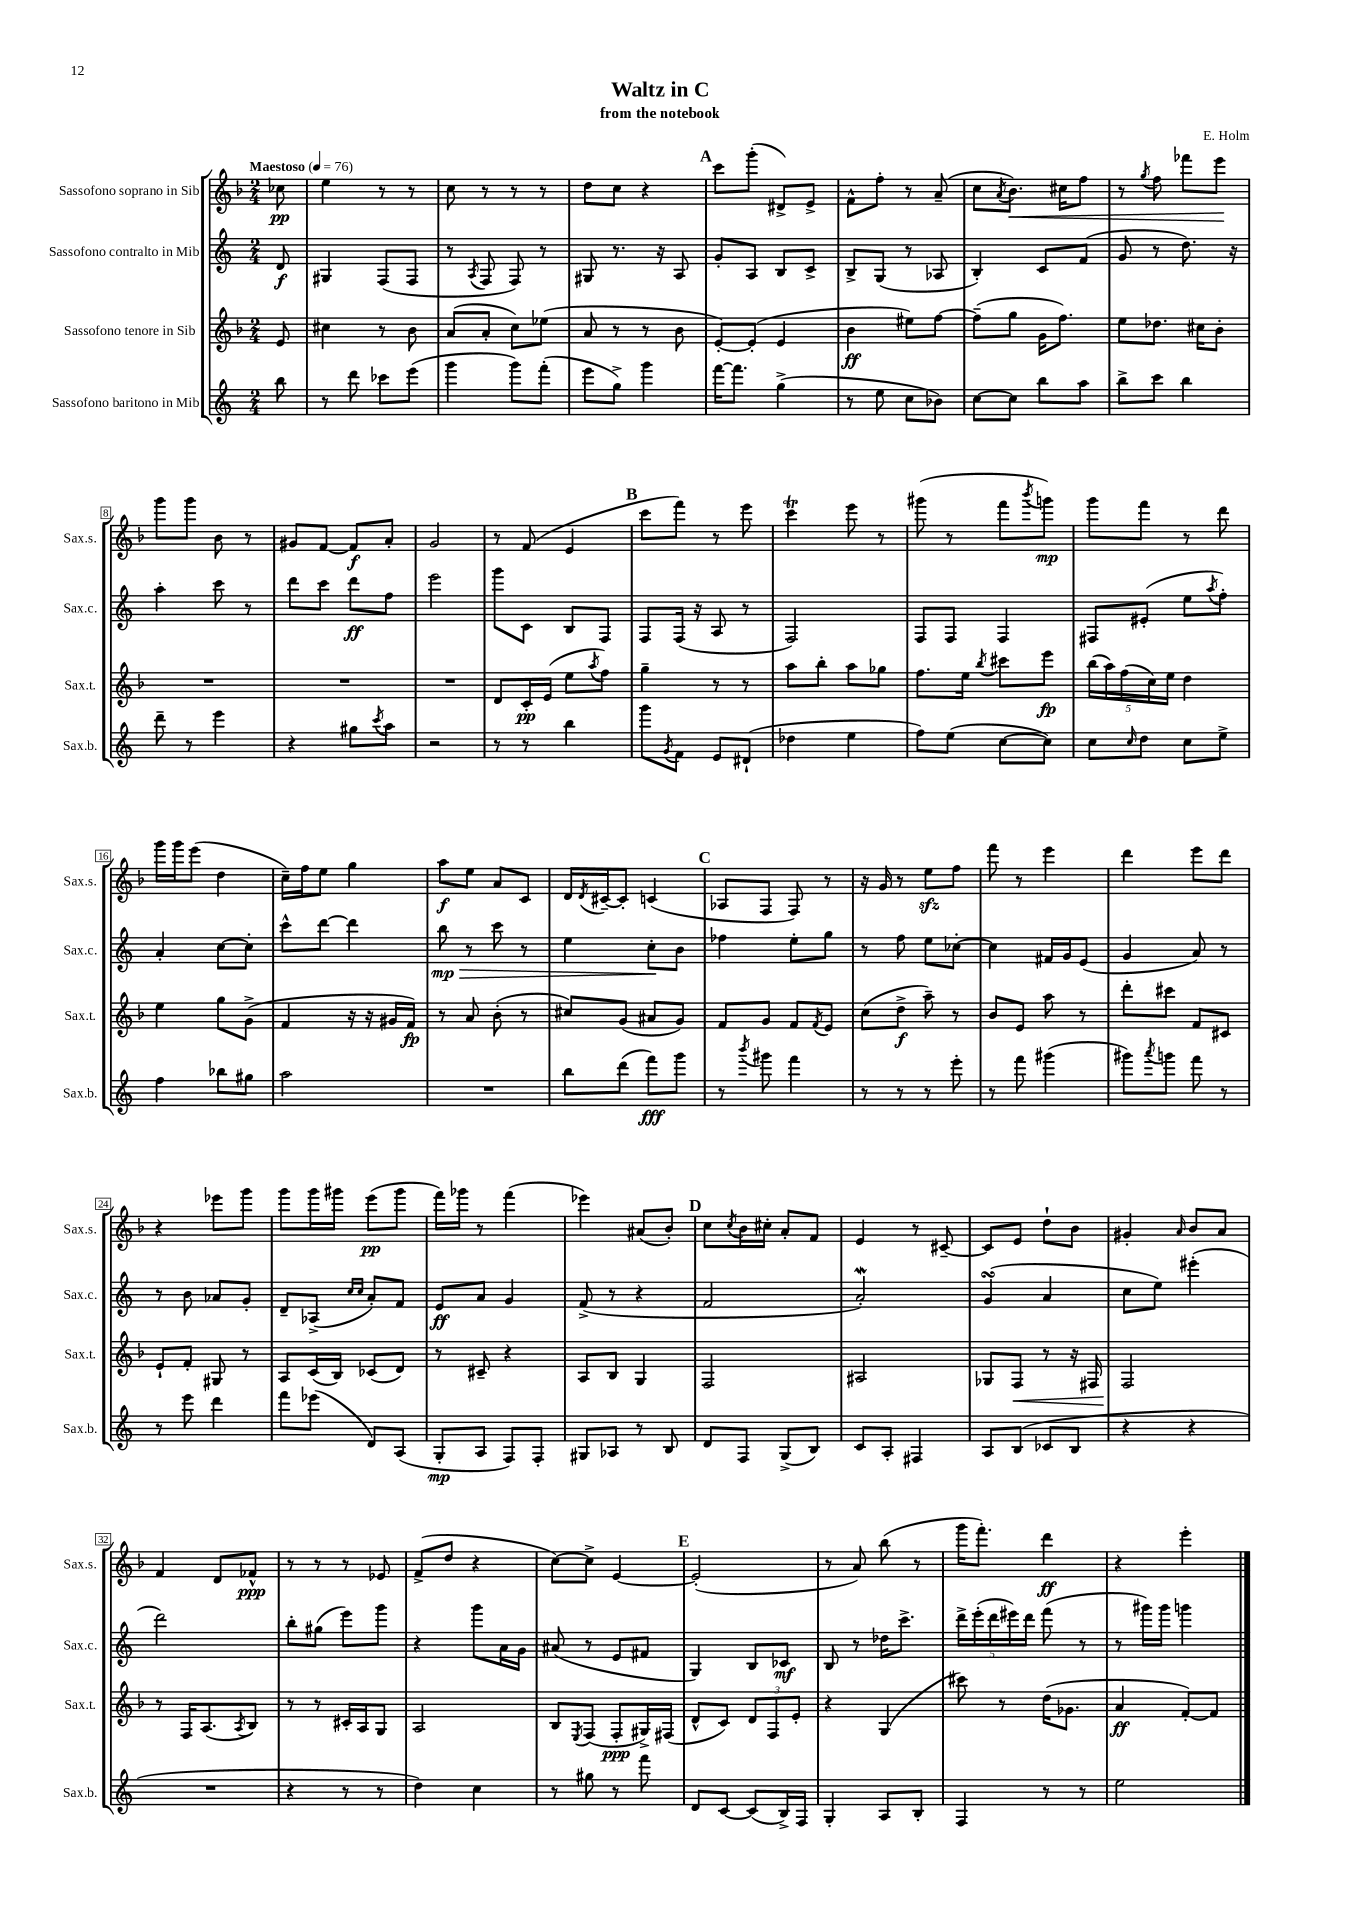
\header { title = "Waltz in C" composer = "E. Holm" subtitle = "from the notebook" }
<<
\new StaffGroup <<
\new Staff = "s0" \with { instrumentName = "Sassofono soprano in Sib" shortInstrumentName = "Sax.s." } {
    \clef treble \key f \major \numericTimeSignature \time 2/4 \partial 8 \tempo "Maestoso" 4 = 76
    ces''8\pp |
    e''4 r8 r8 |
    c''8 r8 r8 r8 |
    d''8 c''8 r4 |
    \mark \markup { \bold "A" } c'''8 g'''8-.( dis'8->) e'8-> |
    f'8-^ f''8-. r8 a'8--( |
    c''8 \acciaccatura { a'8 } bes'8.\<) cis''16 f''8 |
    r8 \acciaccatura { g''8 } f''8 fes'''8 e'''8\! |
    g'''8 g'''8 bes'8 r8 |
    gis'8 f'8~ f'8\f a'8-. |
    g'2 |
    r8 f'8( e'4 |
    \mark \markup { \bold "B" } c'''8 f'''8) r8 e'''8 |
    c'''4\trill e'''8 r8 |
    gis'''8( r8 f'''8 \acciaccatura { bes'''8 } g'''8\mp) |
    g'''8 f'''8 r8 d'''8 |
    g'''16 g'''16 e'''8( d''4 |
    c''16--) f''16 e''8 g''4 |
    a''8\f e''8 a'8 c'8 |
    d'16 \acciaccatura { d'8 } cis'16~-- cis'8-. c'4( |
    \mark \markup { \bold "C" } aes8 f8 f8) r8 |
    r16 g'16 r8 e''8\sfz f''8 |
    f'''8 r8 e'''4 |
    d'''4 e'''8 d'''8 |
    r4 ees'''8 g'''8 |
    g'''8 g'''16 gis'''16 e'''8\pp( gis'''8 |
    f'''16) ges'''16 r8 f'''4( |
    ees'''4) ais'8( bes'8-.) |
    \mark \markup { \bold "D" } c''8 \acciaccatura { c''8 } bes'16 cis''16-. a'8-. f'8 |
    e'4 r8 cis'8~-- |
    cis'8 e'8 d''8-! bes'8 |
    gis'4-. \grace { a'16 } bes'8 a'8 |
    f'4 d'8 fes'8-^\ppp |
    r8 r8 r8 ees'8 |
    f'8->( d''8 r4 |
    c''8~) c''8-> e'4~ |
    \mark \markup { \bold "E" } e'2-.( |
    r8 a'8) bes''8( r8 |
    g'''16 f'''8.-.) d'''4\ff |
    r4 e'''4-. \bar "|." |
}
\new Staff = "s1" \with { instrumentName = "Sassofono contralto in Mib" shortInstrumentName = "Sax.c." } {
    \clef treble \key c \major \numericTimeSignature \time 2/4 \partial 8
    d'8\f |
    gis4 f8( f8 |
    r8 \acciaccatura { a8 } f8 f8) r8 |
    gis8 r8. r16 a8 |
    \mark \markup { \bold "A" } g'8-. a8 b8 c'8-> |
    b8-> g8( r8 aes8 |
    b4-.) c'8 f'8( |
    g'8 r8 d''8.) r16 |
    a''4-. c'''8 r8 |
    d'''8 c'''8 d'''8\ff f''8 |
    e'''2 |
    g'''8 c'8 b8 f8 |
    \mark \markup { \bold "B" } f8 f16( r16 a8 r8 |
    f2) |
    f8 f8 f4 |
    fis8 eis'8-.( e''8 \acciaccatura { a''8 } f''8-.) |
    a'4-. c''8~ c''8-. |
    c'''8-^ d'''8~ d'''4 |
    b''8\mp\> r8 c'''8 r8 |
    e''4 c''8-.\! b'8 |
    \mark \markup { \bold "C" } fes''4 e''8-. g''8 |
    r8 f''8 e''8 ces''8~-. |
    ces''4 fis'16 g'16 e'8( |
    g'4 a'8) r8 |
    r8 b'8 aes'8 g'8-. |
    d'8-- aes8->( \grace { c''16 c''16 } a'8-.) f'8 |
    e'8\ff a'8 g'4 |
    f'8->( r8 r4 |
    \mark \markup { \bold "D" } f'2 |
    a'2-.\mordent) |
    g'4\turn( a'4 |
    c''8 e''8) eis'''4-.( |
    d'''2) |
    b''8-. gis''8( e'''8) g'''8 |
    r4 g'''8 a'16 g'16 |
    ais'8( r8 e'8 fis'8 |
    \mark \markup { \bold "E" } g4) b8 ces'8\mf |
    b8 r8 des''16 c'''8.-> |
    \tuplet 5/4 { d'''16-> e'''16-.( d'''16 eis'''16) d'''16 } f'''8( r8 |
    r8 gis'''16) gis'''16 g'''4 \bar "|." |
}
\new Staff = "s2" \with { instrumentName = "Sassofono tenore in Sib" shortInstrumentName = "Sax.t." } {
    \clef treble \key f \major \numericTimeSignature \time 2/4 \partial 8
    e'8 |
    cis''4 r8 bes'8 |
    a'8( a'8-. c''8) ees''8( |
    a'8 r8 r8 bes'8 |
    \mark \markup { \bold "A" } e'8~-.) e'8-.( e'4 |
    bes'4\ff eis''8) f''8~ |
    f''8--( g''8 g'16 f''8.) |
    e''8 des''8. cis''16 bes'8-. |
    R2 |
    R2 |
    R2 |
    d'8 c'16-.\pp e'16( e''8 \acciaccatura { a''8 } f''8) |
    \mark \markup { \bold "B" } g''4-- r8 r8 |
    a''8 bes''8-. a''8 ges''8 |
    f''8. e''16 \acciaccatura { bes''8 } cis'''8 e'''8\fp |
    \tuplet 5/4 { bes''16( a''16) f''16( c''16) e''16 } d''4 |
    e''4 g''8 g'8->( |
    f'4 r16 r16 gis'16 f'16\fp) |
    r8 a'8 bes'8-.( r8 |
    cis''8) g'8( ais'8 g'8) |
    \mark \markup { \bold "C" } f'8 g'8 f'8 \acciaccatura { f'8 } e'8 |
    c''8( d''8->\f a''8--) r8 |
    bes'8 e'8 a''8 r8 |
    d'''8-. cis'''8 f'8 cis'8 |
    e'8-! f'8-. gis8 r8 |
    a8 c'16( bes16) ces'8( d'8) |
    r8 cis'8-- r4 |
    a8 bes8 g4 |
    \mark \markup { \bold "D" } f2 |
    ais2 |
    ges8 f8\< r8 r16 fis16 |
    f2\! |
    r8 f16 a8.( \acciaccatura { a8 } bes8) |
    r8 r8 cis'16-. a16 g8 |
    a2 |
    bes8 \acciaccatura { e8 } f8( f8-.\ppp gis16->) fis16( |
    \mark \markup { \bold "E" } d'8-^ c'8) \tuplet 3/2 { d'8 f8 e'8-. } |
    r4 g4( |
    cis'''8) r8 d''16( ges'8. |
    a'4\ff f'8~-.) f'8 \bar "|." |
}
\new Staff = "s3" \with { instrumentName = "Sassofono baritono in Mib" shortInstrumentName = "Sax.b." } {
    \clef treble \key c \major \numericTimeSignature \time 2/4 \partial 8
    b''8 |
    r8 d'''8 ces'''8 e'''8( |
    g'''4 g'''8) f'''8-.( |
    e'''8 g''8->) g'''4 |
    \mark \markup { \bold "A" } f'''16~ f'''8. g''4->( |
    r8 e''8 c''8 bes'8) |
    c''8~ c''8 b''8 a''8 |
    b''8-> c'''8 b''4 |
    d'''8-- r8 e'''4 |
    r4 gis''8 \acciaccatura { c'''8 } a''8 |
    r2 |
    r8 r8 b''4 |
    \mark \markup { \bold "B" } g'''8 \acciaccatura { g'8 } f'8 e'8 dis'8-!( |
    des''4 e''4 |
    f''8) e''8( c''8~ c''8) |
    c''8 \grace { c''16 } d''8 c''8 e''8-> |
    f''4 bes''8 gis''8 |
    a''2 |
    R2 |
    b''8 d'''8( f'''8\fff) g'''8 |
    \mark \markup { \bold "C" } r8 \acciaccatura { b'''8 } gis'''8 f'''4 |
    r8 r8 r8 e'''8-. |
    r8 f'''8 gis'''4( |
    gis'''8) \acciaccatura { a'''8 } g'''8 f'''8 r8 |
    r8 e'''8 d'''4 |
    f'''8 ees'''8( d'8) a8( |
    g8-.\mp a8 f8) f8-. |
    gis8 aes8 r8 b8 |
    \mark \markup { \bold "D" } d'8 f8 g8->( b8) |
    c'8 a8-. fis4 |
    a8 b8( ces'8 b8 |
    r4 r4 |
    R2 |
    r4 r8 r8 |
    d''4) c''4 |
    r8 gis''8 r8 f'''8 |
    \mark \markup { \bold "E" } d'8 c'8~ c'8( b16->) f16 |
    g4-. a8 b8-. |
    f4 r8 r8 |
    e''2 \bar "|." |
}
>>
>>
\layout { \context { \Score \override BarNumber.stencil = #(make-stencil-boxer 0.1 0.3 ly:text-interface::print) } }
